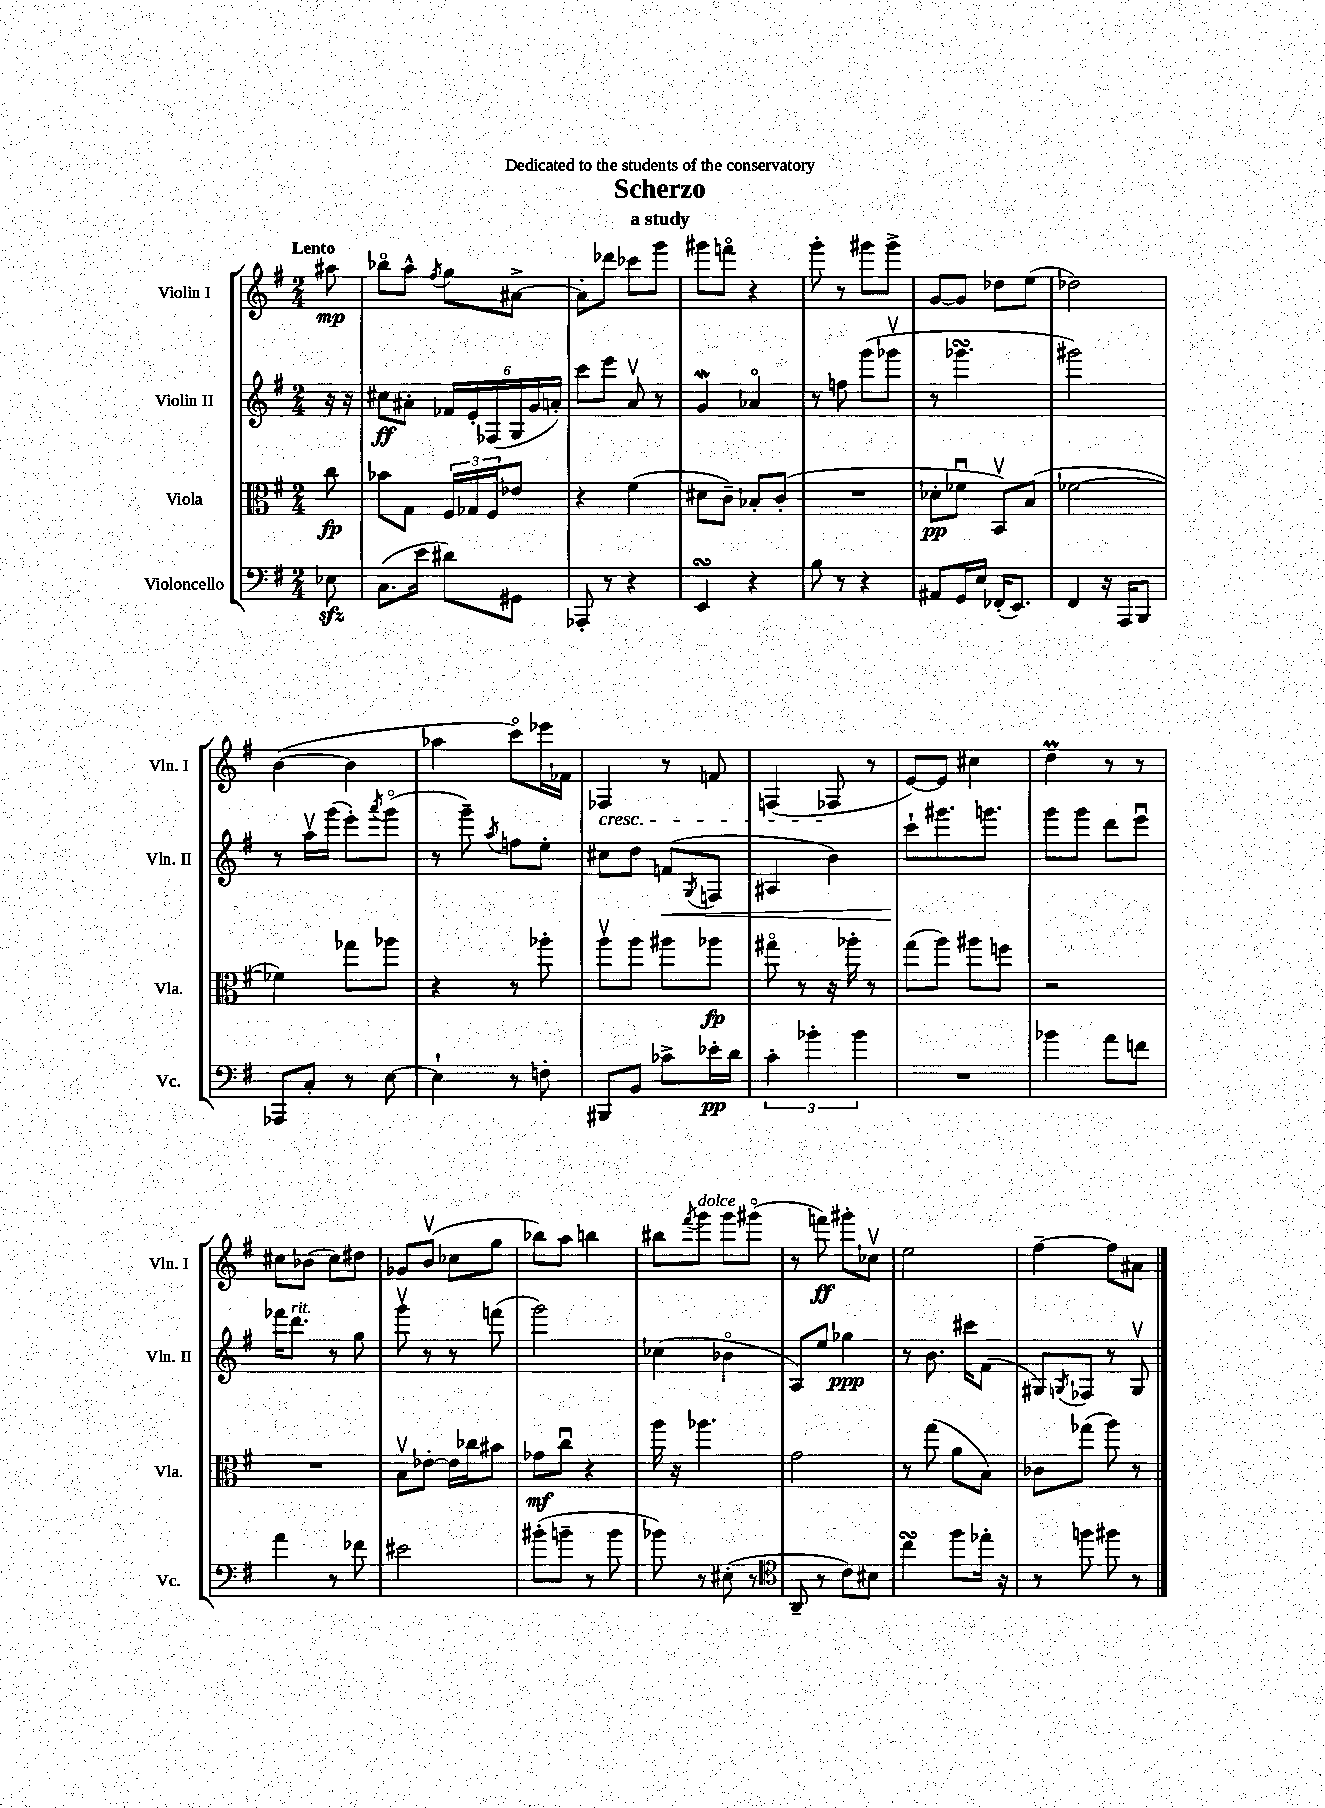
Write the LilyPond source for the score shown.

\header { title = "Scherzo" subtitle = "a study" dedication = "Dedicated to the students of the conservatory" }
<<
\new StaffGroup <<
\new Staff = "s0" \with { instrumentName = "Violin I" shortInstrumentName = "Vln. I" } {
    \clef treble \key g \major \numericTimeSignature \time 2/4 \partial 8 \tempo "Lento"
    ais''8\mp |
    bes''8\flageolet a''8-^ \acciaccatura { fis''8 } g''8 ais'8~-> |
    ais'8-. des'''8 ces'''8 g'''8 |
    gis'''8 f'''8\flageolet r4 |
    g'''8-. r8 gis'''8 gis'''8-> |
    g'8~ g'8 des''8 e''8( |
    des''2) |
    b'4~( b'4 |
    aes''4 c'''8\flageolet) ees'''16 fes'16 |
    fes4\cresc r8 f'8 |
    f4( fes8\! r8 |
    e'8~) e'8 cis''4 |
    d''4\prall r8 r8 |
    cis''8 bes'8( cis''8) dis''8 |
    ges'8 b'8\upbow( ces''8 g''8 |
    bes''8) a''8 b''4 |
    bis''8 \acciaccatura { fis'''8 } g'''8^\markup { \italic "dolce" } g'''8 gis'''8\flageolet( |
    r8 f'''8\ff) gis'''8-. ces''8\upbow |
    e''2 |
    fis''4~-- fis''8 ais'8 \bar "|." |
}
\new Staff = "s1" \with { instrumentName = "Violin II" shortInstrumentName = "Vln. II" } {
    \clef treble \key g \major \numericTimeSignature \time 2/4 \partial 8
    r16 r16 |
    cis''8\ff ais'8-. \tuplet 6/4 { fes'16 e'16-. fes16( g16 g'16 a'16-.) } |
    c'''8 e'''8 a'8\upbow r8 |
    g'4\mordent aes'4\flageolet |
    r8 f''8 g'''8( ges'''8\upbow |
    r8 ges'''4.\turn |
    gis'''2) |
    r8 a''16\upbow g'''16( e'''8-.) \acciaccatura { a'''8 } g'''8\flageolet( |
    r8 g'''8--) \acciaccatura { a''8 } f''8 e''8-. |
    cis''8 d''8 f'8\<( \acciaccatura { g8 } f8 |
    ais4 b'4) |
    c'''8-!\! gis'''8. g'''8. |
    g'''8 g'''8 d'''8 e'''8\downbow |
    fes'''16 d'''8.^\markup { \italic "rit." } r8 g''8 |
    g'''8\upbow r8 r8 f'''8( |
    g'''2) |
    ces''4( bes'4\flageolet |
    a8) e''8 ges''4\ppp |
    r8 b'8. cis'''16 fis'8( |
    gis8) \acciaccatura { g8 } fes8 r8 g8\upbow \bar "|." |
}
\new Staff = "s2" \with { instrumentName = "Viola" shortInstrumentName = "Vla." } {
    \clef alto \key g \major \numericTimeSignature \time 2/4 \partial 8
    c''8\fp |
    bes'8 g8 \tuplet 3/2 { fis16 ges16 fis16 } ees'8 |
    r4 fis'4( |
    dis'8 c'8--) bes8-. c'8-.( |
    R2 |
    des'8-.\pp fes'8\downbow b,8\upbow) b8( |
    fes'2~ |
    fes'4) ges''8 aes''8 |
    r4 r8 aes''8-. |
    a''8\upbow a''8 ais''8 aes''8\fp |
    gis''8\flageolet r8 r16 aes''16-. r8 |
    g''8( a''8) ais''8 f''8 |
    r2 |
    R2 |
    b8\upbow ees'8~-. ees'16 ces''16 bis'8 |
    ges'8\mf c''8\downbow r4 |
    a''16 r16 aes''4. |
    g'2 |
    r8 g''8( a'8 b8) |
    ces'8 ges''8( a''8) r8 \bar "|." |
}
\new Staff = "s3" \with { instrumentName = "Violoncello" shortInstrumentName = "Vc." } {
    \clef bass \key g \major \numericTimeSignature \time 2/4 \partial 8
    ees8\sfz |
    c8.( e'16 dis'8) gis,8 |
    aes,,8-. r8 r4 |
    e,4\turn r4 |
    b8 r8 r4 |
    ais,8 g,16 e16 fes,16-.( e,8.) |
    fis,4 r16 a,,16 b,,8 |
    aes,,8 c8-. r8 e8~ |
    e4-! r8 f8-. |
    bis,,8 b,8 ces'8-> ees'16-.\pp d'16 |
    \tuplet 3/2 { c'4-. bes'4-. bes'4 } |
    R2 |
    bes'4 a'8 f'8 |
    a'4 r8 fes'8 |
    eis'2 |
    bis'8-.( b'8-- r8 b'8 |
    bes'8) r8 eis8-.( r8 |
    \clef tenor a,8-- r8 c'8) bis8 |
    c''4\turn fis''8 ees''16-. r16 |
    r8 f''8 fis''8 r8 \bar "|." |
}
>>
>>
\layout { \context { \Score \remove "Bar_number_engraver" } }
